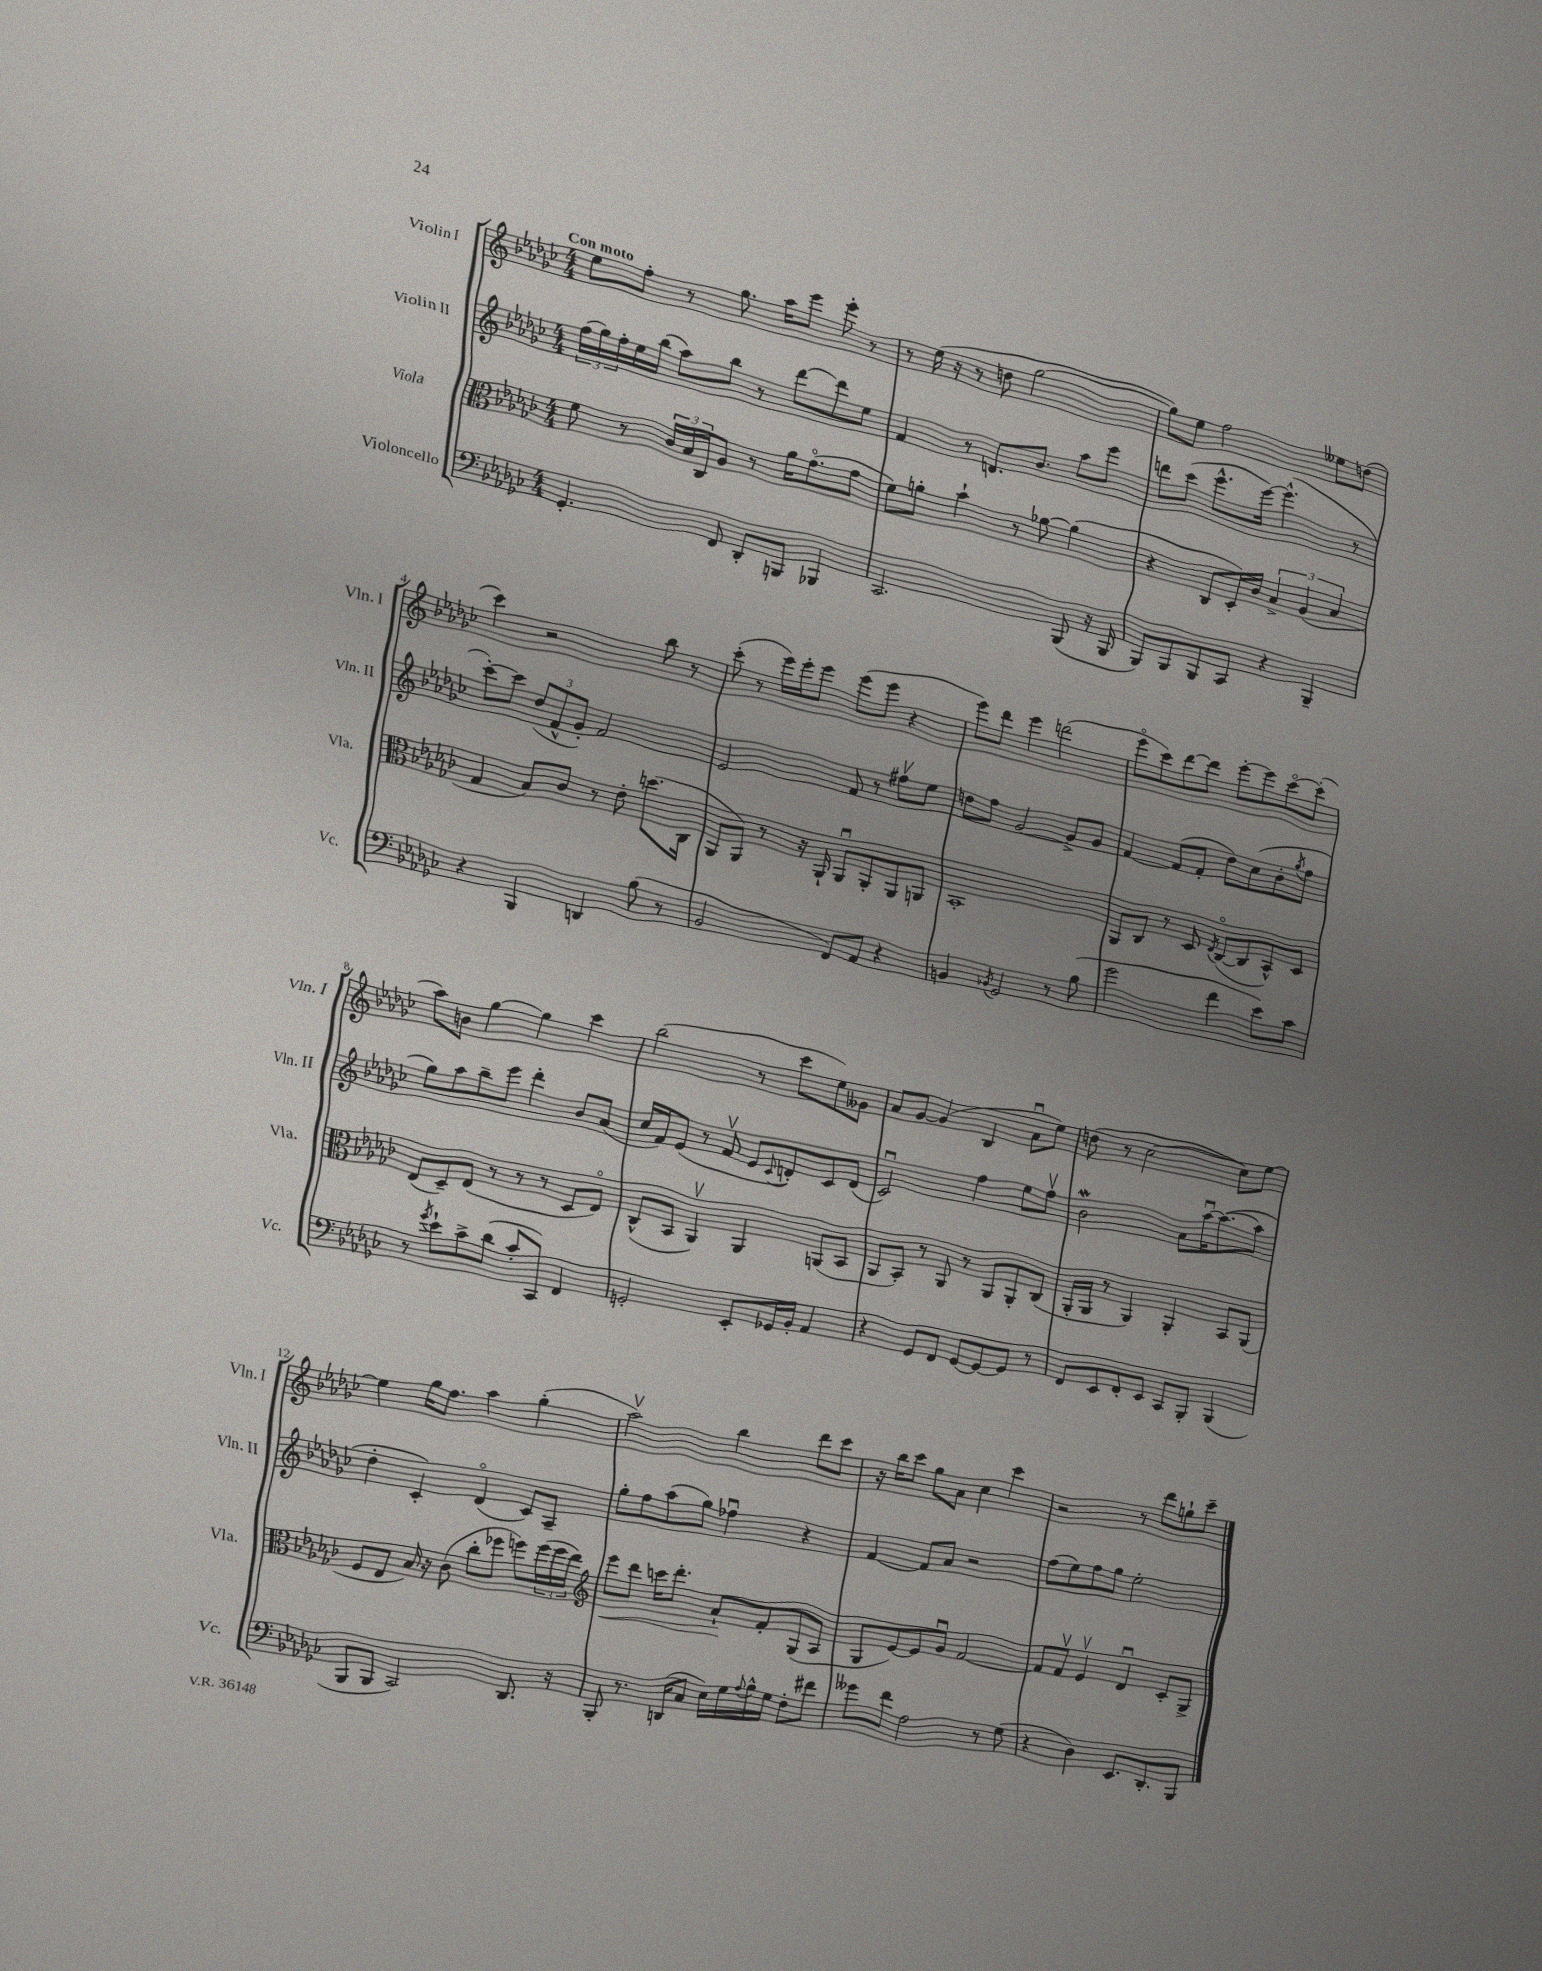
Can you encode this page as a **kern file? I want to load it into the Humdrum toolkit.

**kern	**kern	**kern	**kern
*staff4	*staff3	*staff2	*staff1
*clefF4	*clefC3	*clefG2	*clefG2
*k[b-e-a-d-g-c-]	*k[b-e-a-d-g-c-]	*k[b-e-a-d-g-c-]	*k[b-e-a-d-g-c-]
*M4/4	*M4/4	*M4/4	*M4/4
4.GG-'	8f	(24ff	8ee-
.	.	24gg-)	.
.	.	24ff'	.
.	8r	16ee-	8ff'
.	.	(16bb-	.
.	24c-	8aa-)	8r
.	24B-	.	.
.	24C-	.	.
8FF	8A-	8bb-	8.gg-
8DD-'	8r	8r	.
.	.	.	16aa-
8BBB	16a-	[8ddd-	8eee-
.	(8.g-o	.	.
4BBB-	.	8ddd-]	8eee-'
.	8g-	8ee-	8r
=	=	=	=
2.CC-	8f)	4f	8r
.	8a'	.	(16ee-
.	.	.	16r
.	4b-`	8r	8r
.	.	8.d	8dd
.	8r	.	[2gg-
.	.	8.b-	.
.	[8a-	.	.
(8BBB-	(4a-]	8aa-	.
16r	.	8eee-	.
16BBB-	.	.	.
=	=	=	=
8BBB-)	4r	8ddd	8gg-])
8BBB-	.	(8ccc-	8ee-
8BBB-	8C-	8.eee-^^	2ff
8CC-	16D-')	.	.
.	16c-	[16eee-)	.
4r	6B-^	(4.eee-^^]	.
.	(6A-	.	.
4BBB-~	.	.	8ee--
.	6B-	.	.
.	.	8r	(8dd
=	=	=	=
4r	4G-	[8ccc-')	4ccc-)
.	.	8ccc-]	.
4BBB-	8B-)	(12dd-	2r
.	.	12f^^	.
.	8c-	.	.
.	.	12g-')	.
4DD	8r	2f	.
.	8e-'	.	.
(8B-	(8.dd	.	8bb-
8r	.	.	8r
.	16C-	.	.
=	=	=	=
2BB-	8AA-	2e-	(8ccc-'
.	8AA-)	.	8r
.	8r	.	16eee-)
.	.	.	16eee-'
.	16r	.	8eee-
.	16AA-`	.	.
8FF)	8AA-u	8f	(8eee-
8AA-	8AA-'	8r	8eee-
4r	8AA-	8ff#v	4r
.	8AA	8ee-	.
=	=	=	=
4BB	1BB-'	8dd	8eee-)
.	.	8ff	8ddd-
8qBB-	.	.	.
2GG-	.	[2g-	4eee-
.	.	.	(2ddd
8r	.	8g-^]	.
(8B-	.	8g-	.
=	=	=	=
2g-	8AA-	[4f	8eee-o
.	8C-	.	8ccc-)
.	8r	(8f]	[8ddd-
.	8D-	8f'	8ddd-]
.	8qE-	.	.
4f	([8C-o	8dd-)	[8eee-'
.	8C-]	(8cc-	8eee-]
8e-)	8BB-^^)	8b-'	[8ccc-o
.	.	8qgg-	.
8c-	8D-	8ff	(8ccc-']
=	=	=	=
8r	(8E-	8gg-)	8aa-)
8qg-	.	.	.
8e-`	8D-~)	8aa-	8b
8c-^	(8E-	8bb-~	[4gg-
(8d-	8r	8eee-	.
8c-'	8r	4ddd-'	4gg-]
8CC-)	8r	.	.
4FF	8D-	8b-	4ccc-
.	8E-o)	(8a-	.
=	=	=	=
2GG'	(8C-^^	16cc-	(2bb-
.	.	16f)	.
.	8BB-	(8e-	.
.	4AA-v)	8r	.
.	.	8fv	.
8EE-'	4AA-	8e-	8r
.	.	8qqc-	.
16GG-	.	8d')	8ccc-
16BB-'	.	.	.
4AA-	(8AA	8c-	8ee-)
.	8BB-	(8d	8g--
=	=	=	=
4r	8AA-	2c-u)	8a-
.	8BB-')	.	[8g-
8GG-	8r	.	(4g-]
8FF	8AA-	.	.
[8GG-	8r	4ff	4B-
8GG-_	8AA-	.	.
8GG-]	8AA-'	8ee-	8a-u
8r	(8C-	8ffv	8ee-)
=	=	=	=
8FF	16AA-'	2b-	(8dd
.	16AA-	.	.
8EE-	8r	.	8r
8FF'	4AA-)	.	[2cc-
8EE-	.	.	.
8CC-	4AA-'	8a-	.
8BBB-'	.	[16aa-u	.
.	.	(8.aa-_	.
(4BBB-	8BB-	.	8cc-])
.	(8AA-	8aa-]	[8ee-
=	=	=	=
8BBB-	8F	4dd-'	4ee-]
8BBB-	8E-	.	.
2CC-)	16B-)	4c-')	16gg-
.	16r	.	8.ff
.	(8c-	.	.
.	8cc-'	(4d-o	4aa-
.	8ff-	.	.
8.DD-	8ff)	8c-)	(4gg-'
.	(24ff	8A-~	.
.	24ff	.	.
16r	.	.	.
.	24ee-)	.	.
=	=	=	=
*	*clefG2	*	*
8BBB-'	8eee-	8gg-'	2aa-v)
8.r	8ddd-	8ff	.
.	16ccc	(8aa-	.
(16DD	8.ddd-'	.	.
8C-	.	8gg-)	.
16E-)	8a-`	4ff-u	4bb-
16G-	.	.	.
8qqA-	.	.	.
16B-^^	8f'	.	.
16G-	.	.	.
8F'	(8G-	4r	8ddd-
8f#	8A-	.	8ccc-
=	=	=	=
8g--	8G-	[4f	16r
.	.	.	16bb-
8f	[8e-)	.	8ccc-
2A-	8e-]	8f]	8gg-
.	8g-u	8a-	8a-
.	[2f	2r	4cc-
8r	.	.	4ccc-
(8G-	.	.	.
=	=	=	=
4r	8f]	(8ff	2r
.	8fv	8ee-)	.
4D-)	4e-v	8ff	.
.	.	8gg-	.
8.EE-	4d-u	2ee-'	8r
.	.	.	8ddd-
8.DD-'	.	.	.
.	8c-'	.	8gg`
8BBB-	8G-^	.	8ccc-~
==	==	==	==
*-	*-	*-	*-
